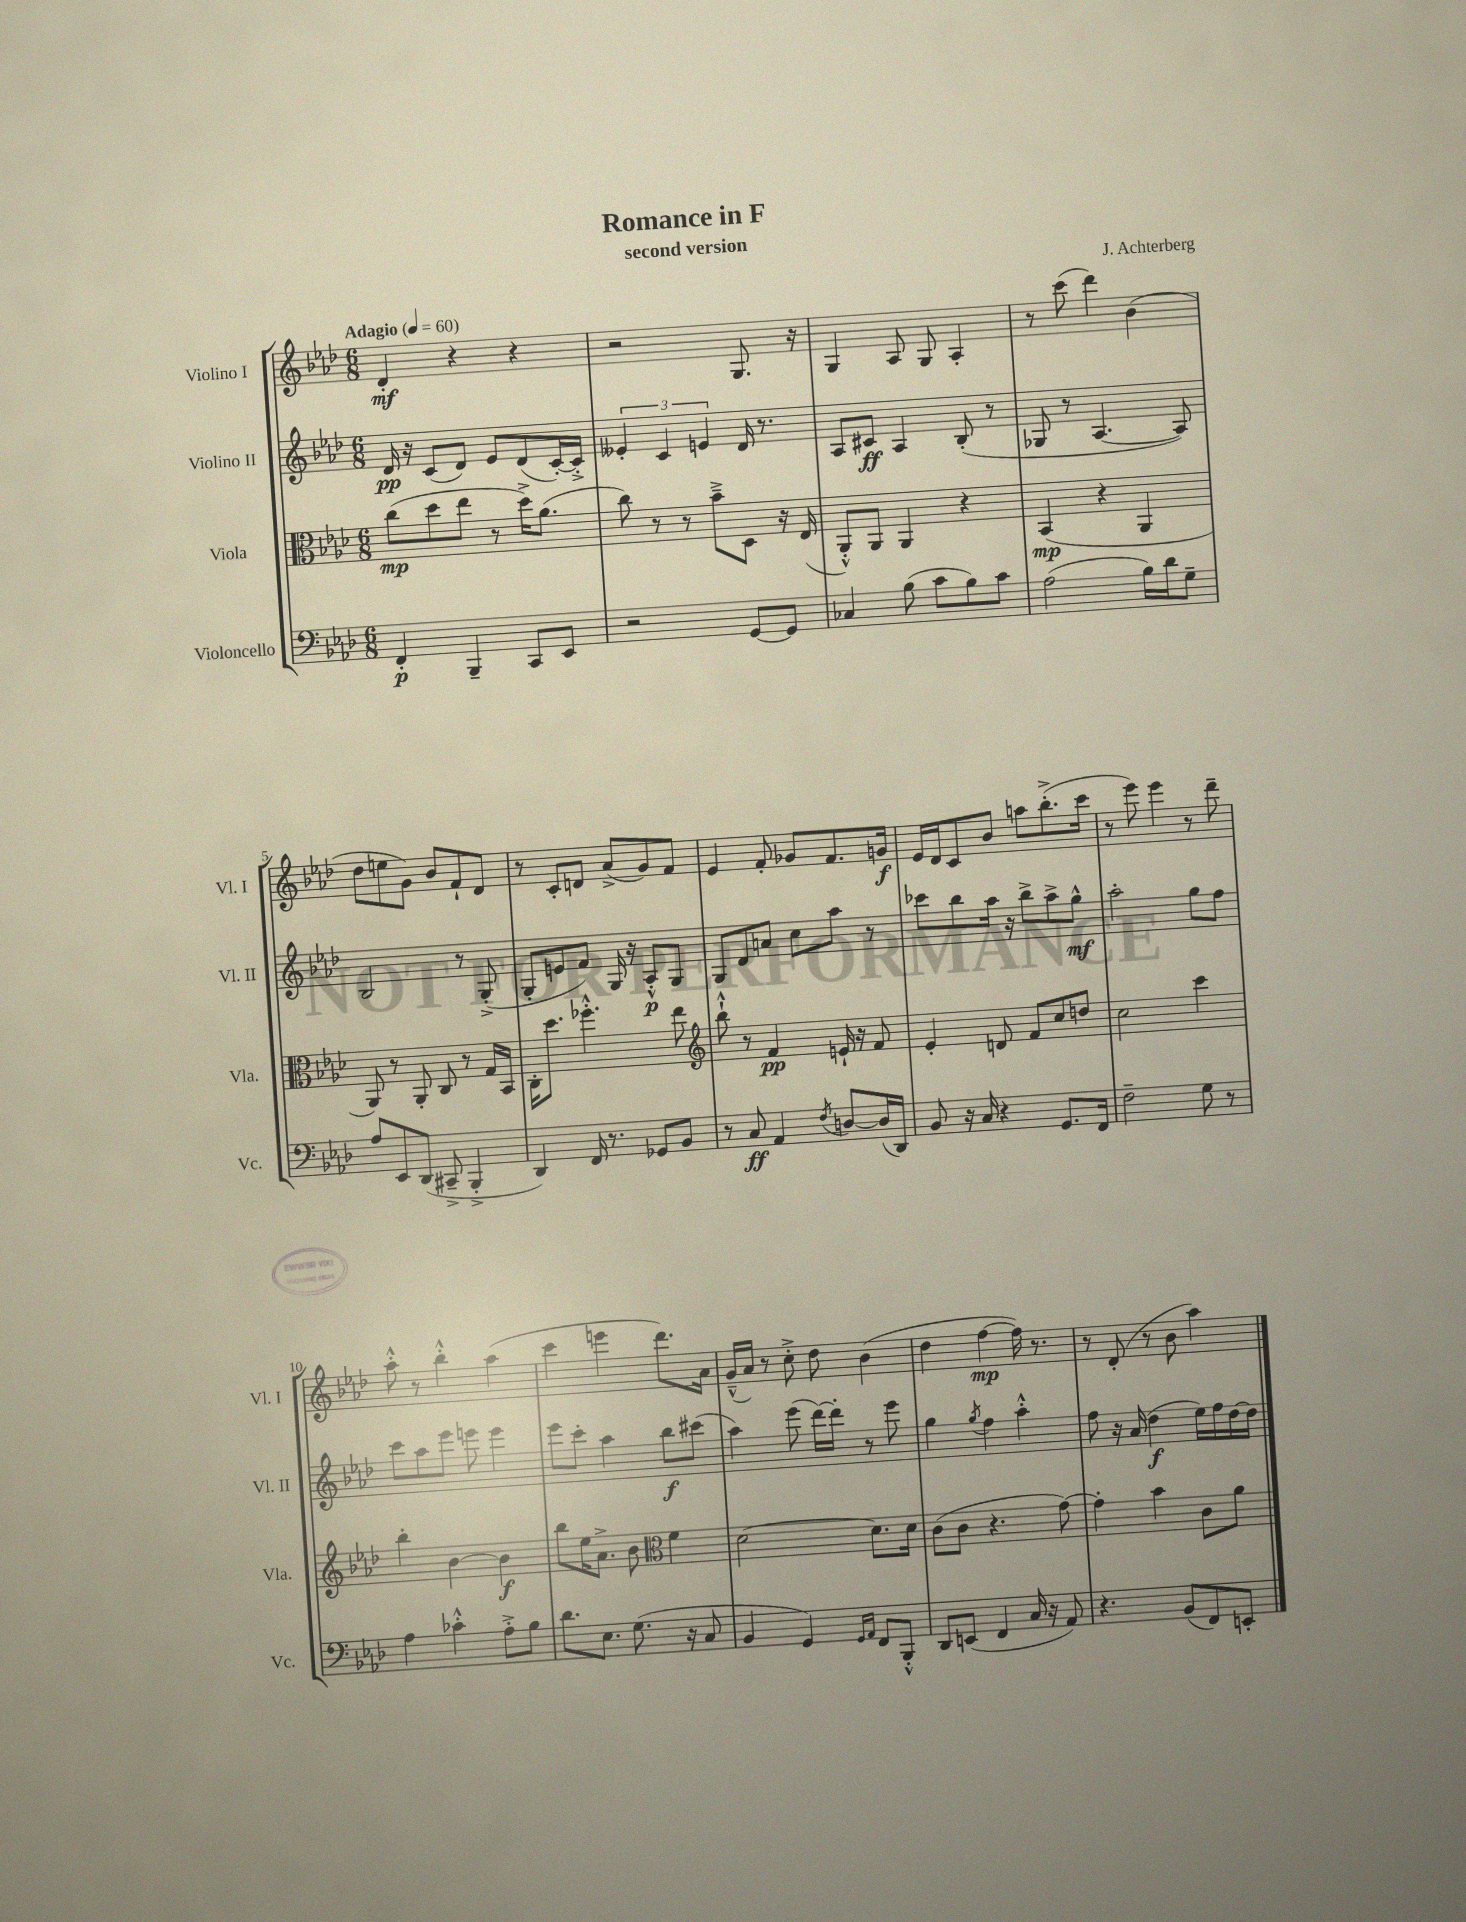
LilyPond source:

\header { title = "Romance in F" composer = "J. Achterberg" subtitle = "second version" }
<<
\new StaffGroup <<
\new Staff = "s0" \with { instrumentName = "Violino I" shortInstrumentName = "Vl. I" } {
    \clef treble \key aes \major \numericTimeSignature \time 6/8 \tempo "Adagio" 4 = 60
    des'4-.\mf r4 r4 |
    r2 g8. r16 |
    g4 aes8 g8 aes4-. |
    r8 c'''8( des'''4) bes'4( |
    des''8 e''8 g'8) bes'8 f'8-! des'8 |
    r8 c'8-. d'8 aes'8->( g'8) f'8 |
    ees'4 f'8-. ges'8 f'8. g'16\f |
    ees'16 des'16 c'8 bes'8 a''8 bes''8.-.->( c'''16 |
    r8 ees'''8) ees'''4 r8 des'''8-- |
    aes''8-.-^ r8 bes''4-.-^ aes''4( |
    c'''4 e'''4 des'''8.) aes'16 |
    g'16---^( aes'16) r8 c''8-.-> des''8 bes'4( |
    des''4 f''4~\mp f''16) r8. |
    r8 des'8-.( r8 bes'8 aes''4) \bar "|." |
}
\new Staff = "s1" \with { instrumentName = "Violino II" shortInstrumentName = "Vl. II" } {
    \clef treble \key aes \major \numericTimeSignature \time 6/8
    des'16\pp r16 c'8( des'8) ees'8 des'8( c'16~-.) c'16-.-> |
    \tuplet 3/2 { eeses'4-. c'4 e'4 } des'16 r8. |
    aes8 cis'8\ff aes4 bes8-.( r8 |
    ges8 r8 aes4.~ aes8) |
    bes2 r8 g8-.->( |
    g8-. e'8 f'8) g16 r16 aes8-.-^\p g8 |
    g8 des'8 a'8 c''8 aes''8 r8 |
    ces'''8 bes''8 aes''16 r16 bes''8-> aes''8-> g''8-^\mf |
    aes''2-. g''8 f''8 |
    c'''8 aes''8 ees'''8 e'''8 e'''4 |
    ees'''8 c'''8-. aes''4 bes''8\f cis'''8( |
    aes''4) ees'''8( des'''16~) des'''16-. r8 ees'''8 |
    g''4 \acciaccatura { g''8 } f''4 aes''4-.-^ |
    f''8 r16 aes'16( des''4\f ees''16) f''16 des''16~ des''16 \bar "|." |
}
\new Staff = "s2" \with { instrumentName = "Viola" shortInstrumentName = "Vla." } {
    \clef alto \key aes \major \numericTimeSignature \time 6/8
    c''8\mp( des''8 ees''8 r8 des''16->) aes'8.( |
    c''8) r8 r8 bes'8---> des8 r16 ees16( |
    aes,8-.-^) aes,8 aes,4 r4 |
    bes,4\mp( r4 aes,4 |
    aes,8) r8 aes,8-. c8 r8 g16 bes,16 |
    c16-. des''8. fes''4.-.-^ ees''8 |
    \clef treble bes''8-!-^ r8 f'4\pp e'16-! r16 f'8 |
    ees'4-. d'8 f'8 c''8 d''8 |
    c''2 c'''4 |
    bes''4-. bes'4~ bes'4\f |
    bes''8 ees''16 aes'8.-> bes'8 \clef alto f'4 |
    des'2~ des'8. des'16 |
    c'8( c'8 r4. g'8~) |
    g'4-. bes'4 c'8 aes'8 \bar "|." |
}
\new Staff = "s3" \with { instrumentName = "Violoncello" shortInstrumentName = "Vc." } {
    \clef bass \key aes \major \numericTimeSignature \time 6/8
    f,4-.\p bes,,4-- c,8 ees,8 |
    r2 g,8~ g,8 |
    ces4 bes8( c'8 bes8) c'8 |
    aes2( bes16) des'16 g8-- |
    aes8 ees,8 des,8( cis,8---> bes,,4-.-> |
    des,4) f,16 r8. ges,8 bes,8 |
    r8 c8\ff aes,4 \acciaccatura { f8 } d8~ d16( des,16) |
    bes,8 r16 c16 r4 g,8. f,16 |
    f2-- g8 r8 |
    aes4 ces'4-.-^ aes8-.-> bes8 |
    des'8. ees8. g8.( r16 c8 |
    bes,4 g,4) \grace { g,16 aes,16 } f,8 bes,,8-.-^ |
    des,8 e,8( f,4 c16 r16 aes,8) |
    r4. bes,8( f,8) e,8-. \bar "|." |
}
>>
>>
